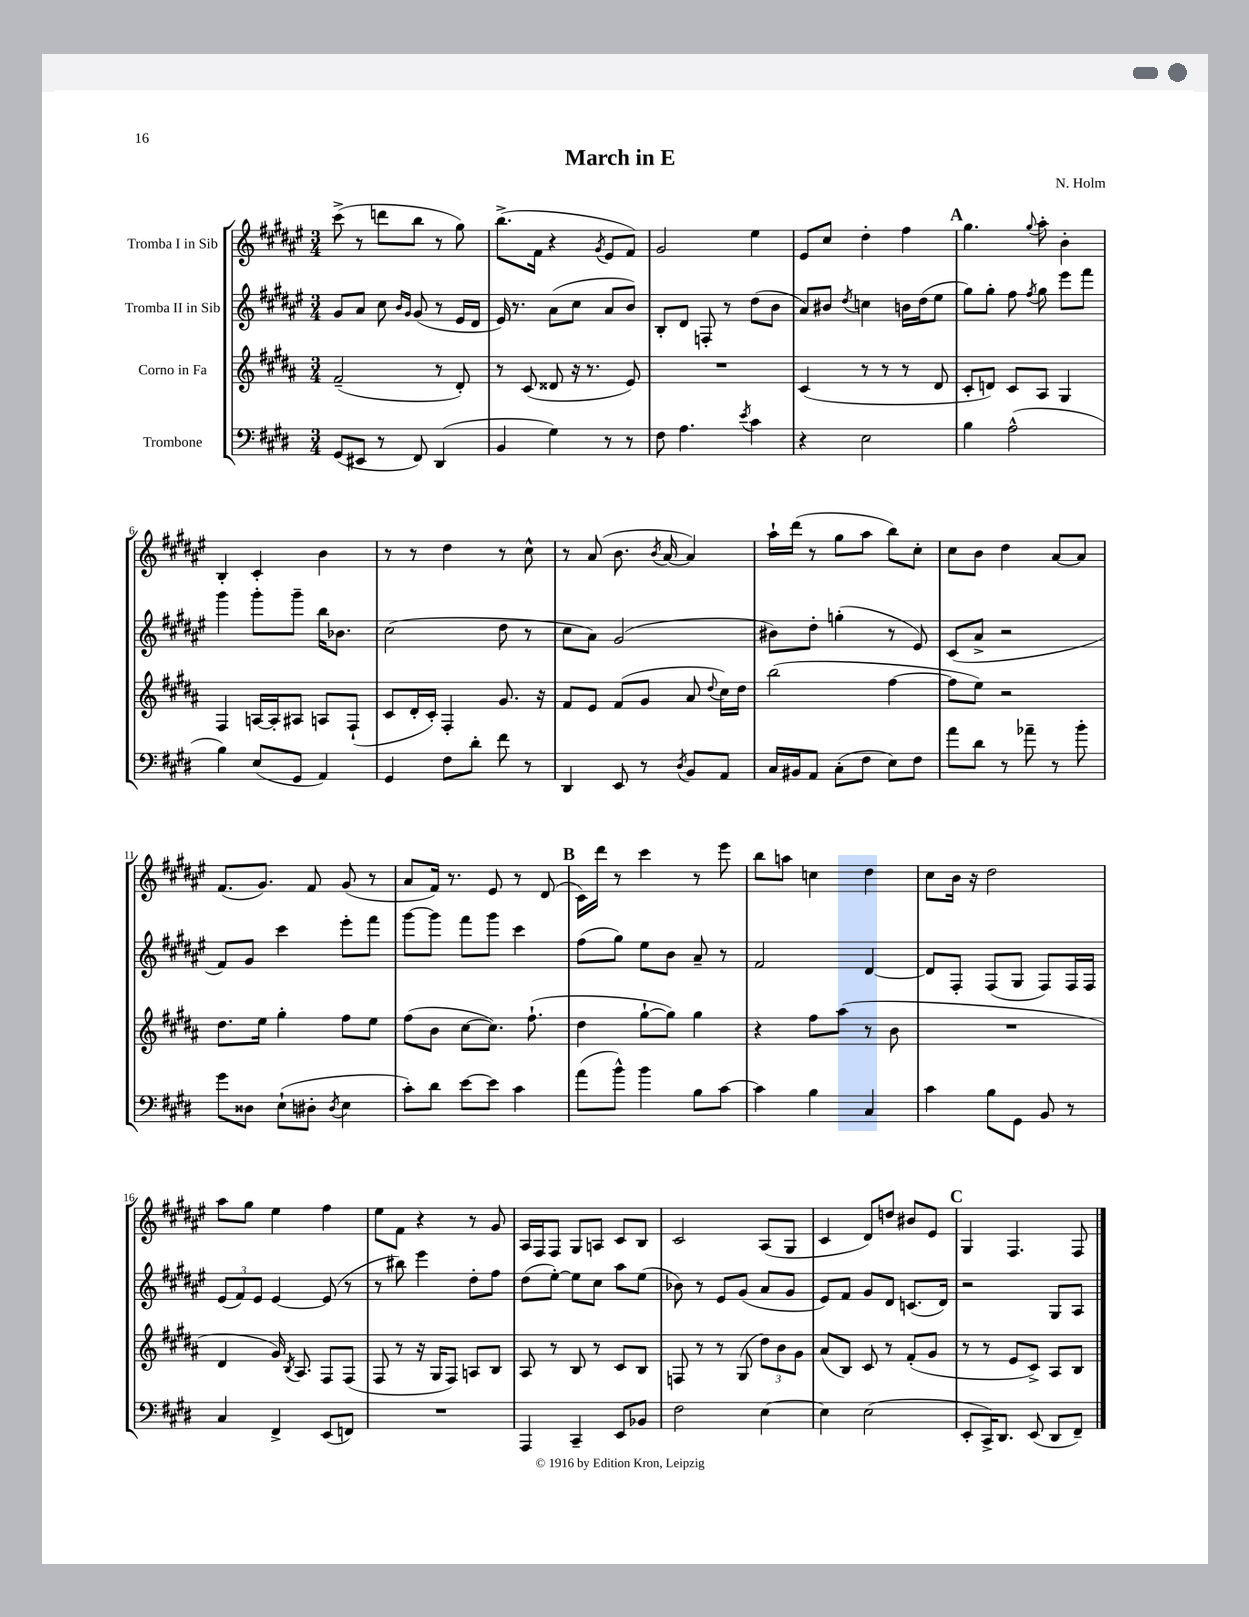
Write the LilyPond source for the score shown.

\header { title = "March in E" composer = "N. Holm" }
<<
\new StaffGroup <<
\new Staff = "s0" \with { instrumentName = "Tromba I in Sib" } {
    \clef treble \key fis \major \numericTimeSignature \time 3/4
    \autoBeamOff cis'''8->( r8 d'''8[ b''8] r8 gis''8) |
    b''8.[->( fis'16] r4 \acciaccatura { gis'8 } eis'8[ fis'8]) |
    gis'2 eis''4 |
    eis'8[ cis''8] dis''4-. fis''4 |
    \mark \markup { \bold "A" } gis''4. \appoggiatura { gis''8 } ais''8-. b'4-. |
    b4-. cis'4-. b'4 |
    r8 r8 dis''4 r8 cis''8-^ |
    r8 ais'8( b'8. \acciaccatura { b'8 } ais'16~ ais'4) |
    ais''16[-! dis'''16]( r8 gis''8[ ais''8] b''8[) cis''8]-. |
    cis''8[ b'8] dis''4 ais'8[~ ais'8] |
    fis'8.[( gis'8.]) fis'8 gis'8( r8 |
    ais'8[ fis'16]) r8. eis'8 r8 dis'8( |
    \mark \markup { \bold "B" } cis'16[) dis'''16] r8 cis'''4 r8 eis'''8 |
    b''8[ a''8] c''4 dis''4 |
    cis''8[ b'16] r16 dis''2 |
    ais''8[ gis''8] eis''4 fis''4 |
    eis''8[ fis'8] r4 r8 gis'8 |
    ais16[ fis16 fis8] gis8[ a8] cis'8[ b8] |
    cis'2 ais8[( gis8] |
    cis'4 dis'8[) d''8] bis'8[ eis'8] |
    \mark \markup { \bold "C" } gis4 fis4. fis8 \bar "|." |
}
\new Staff = "s1" \with { instrumentName = "Tromba II in Sib" } {
    \clef treble \key fis \major \numericTimeSignature \time 3/4
    \autoBeamOff gis'8[ ais'8] cis''8 \grace { b'16[ gis'16] } gis'8( r8 eis'16[ dis'16] |
    eis'16) r8. ais'8[( cis''8] ais'8[ b'8]) |
    b8[-. dis'8] f8-. r8 dis''8[( b'8] |
    ais'8[) bis'8] \acciaccatura { dis''8 } c''4 b'16[ dis''16( eis''8] |
    \mark \markup { \bold "A" } gis''8[) gis''8]-. fis''8 \acciaccatura { fis''8 } gis''8 eis'''8[ fis'''8] |
    gis'''4 gis'''8[-. gis'''8]-- b''16[ bes'8.] |
    cis''2( dis''8 r8 |
    cis''8[ ais'8]) gis'2( |
    bis'8[) dis''8]-. g''4-.( r8 eis'8) |
    cis'8[( ais'8]-> r2 |
    fis'8[) gis'8] cis'''4 eis'''8[-. fis'''8] |
    gis'''8[~ gis'''8] fis'''8[ gis'''8] cis'''4 |
    \mark \markup { \bold "B" } fis''8[( gis''8]) eis''8[ b'8] ais'8-- r8 |
    fis'2 dis'4~ |
    dis'8[ fis8]-. fis8[( gis8] fis8[) fis16 fis16] |
    \tuplet 3/2 { eis'8[( fis'8) eis'8] } eis'4~ eis'8( r8 |
    r8 bis''8) eis'''4 dis''8[-. fis''8] |
    dis''8[( eis''8]~-.) eis''8[ cis''8] ais''8[ eis''8]( |
    bes'8) r8 eis'8[ gis'8]( ais'8[ gis'8] |
    eis'8[) fis'8] gis'8[ dis'8] c'8.[( dis'16]) |
    \mark \markup { \bold "C" } r2 gis8[ ais8] \bar "|." |
}
\new Staff = "s2" \with { instrumentName = "Corno in Fa" } {
    \clef treble \key b \major \numericTimeSignature \time 3/4
    \autoBeamOff fis'2--( r8 dis'8-.) |
    r8 cis'8( disis'8 r16 r8. e'8) |
    R2. |
    cis'4( r8 r8 r8 dis'8 |
    \mark \markup { \bold "A" } cis'8[-. d'8]) cis'8[ ais8] gis4 |
    fis4 a16[~ a16-. ais8] a8[ fis8]-!( |
    cis'8[ dis'16-. cis'16]-.) fis4-. gis'8. r16 |
    fis'8[ e'8] fis'8[( gis'8] ais'8 \appoggiatura { dis''8 } cis''16[) dis''16] |
    b''2( fis''4~ |
    fis''8[ e''8]) r2 |
    dis''8.[ e''16] gis''4-. fis''8[ e''8] |
    fis''8[( b'8] cis''8[~ cis''8.]) fis''8.-!( |
    \mark \markup { \bold "B" } dis''4 gis''8[~-! gis''8]) gis''4 |
    r4 fis''8[ ais''8]( r8 b'8 |
    R2. |
    dis'4 gis'16) \acciaccatura { b8 } ais8. fis8[ fis8]( |
    fis8 r8 r16 gis16[ fis8]) a8[ b8] |
    ais8 r8 b8 r8 cis'8[ b8] |
    f8 r8 r8 gis8( \tuplet 3/2 { dis''8[) b'8 gis'8] } |
    ais'8[( b8]) cis'8 r8 fis'8[-.( gis'8] |
    \mark \markup { \bold "C" } r8 r8 e'8[ cis'8]->) ais8[ b8] \bar "|." |
}
\new Staff = "s3" \with { instrumentName = "Trombone" } {
    \clef bass \key e \major \numericTimeSignature \time 3/4
    \autoBeamOff gis,8[( eis,8] r8 fis,8) dis,4( |
    b,4 gis4) r8 r8 |
    fis8 a4. \acciaccatura { e'8 } cis'4 |
    r4 e2 |
    \mark \markup { \bold "A" } b4 a2-^( |
    b4) e8[( gis,8] a,4) |
    gis,4 fis8[ dis'8]-. fis'8 r8 |
    dis,4 e,8 r8 \acciaccatura { dis8 } b,8[ a,8] |
    cis16[ bis,16 a,8] cis8[-.( fis8] e8[) fis8] |
    a'8[ dis'8] r8 aes'8-- r8 b'8-. |
    gis'8[ disis8] e8[-!( dis8]-. \acciaccatura { dis8 } e4 |
    cis'8[-.) dis'8] e'8[~ e'8] cis'4 |
    \mark \markup { \bold "B" } a'8[( b'8]-^) b'4 b8[ cis'8]~ |
    cis'4 b4 cis4 |
    cis'4 b8[ gis,8] b,8 r8 |
    cis4 fis,4-> e,8[( f,8]) |
    R2. |
    a,,4 cis,4-- e,8[ bes,8] |
    fis2 e4~ |
    e4 e2( |
    \mark \markup { \bold "C" } e,8[-. cis,16->) dis,8.] e,8( dis,8[ fis,8]--) \bar "|." |
}
>>
>>
